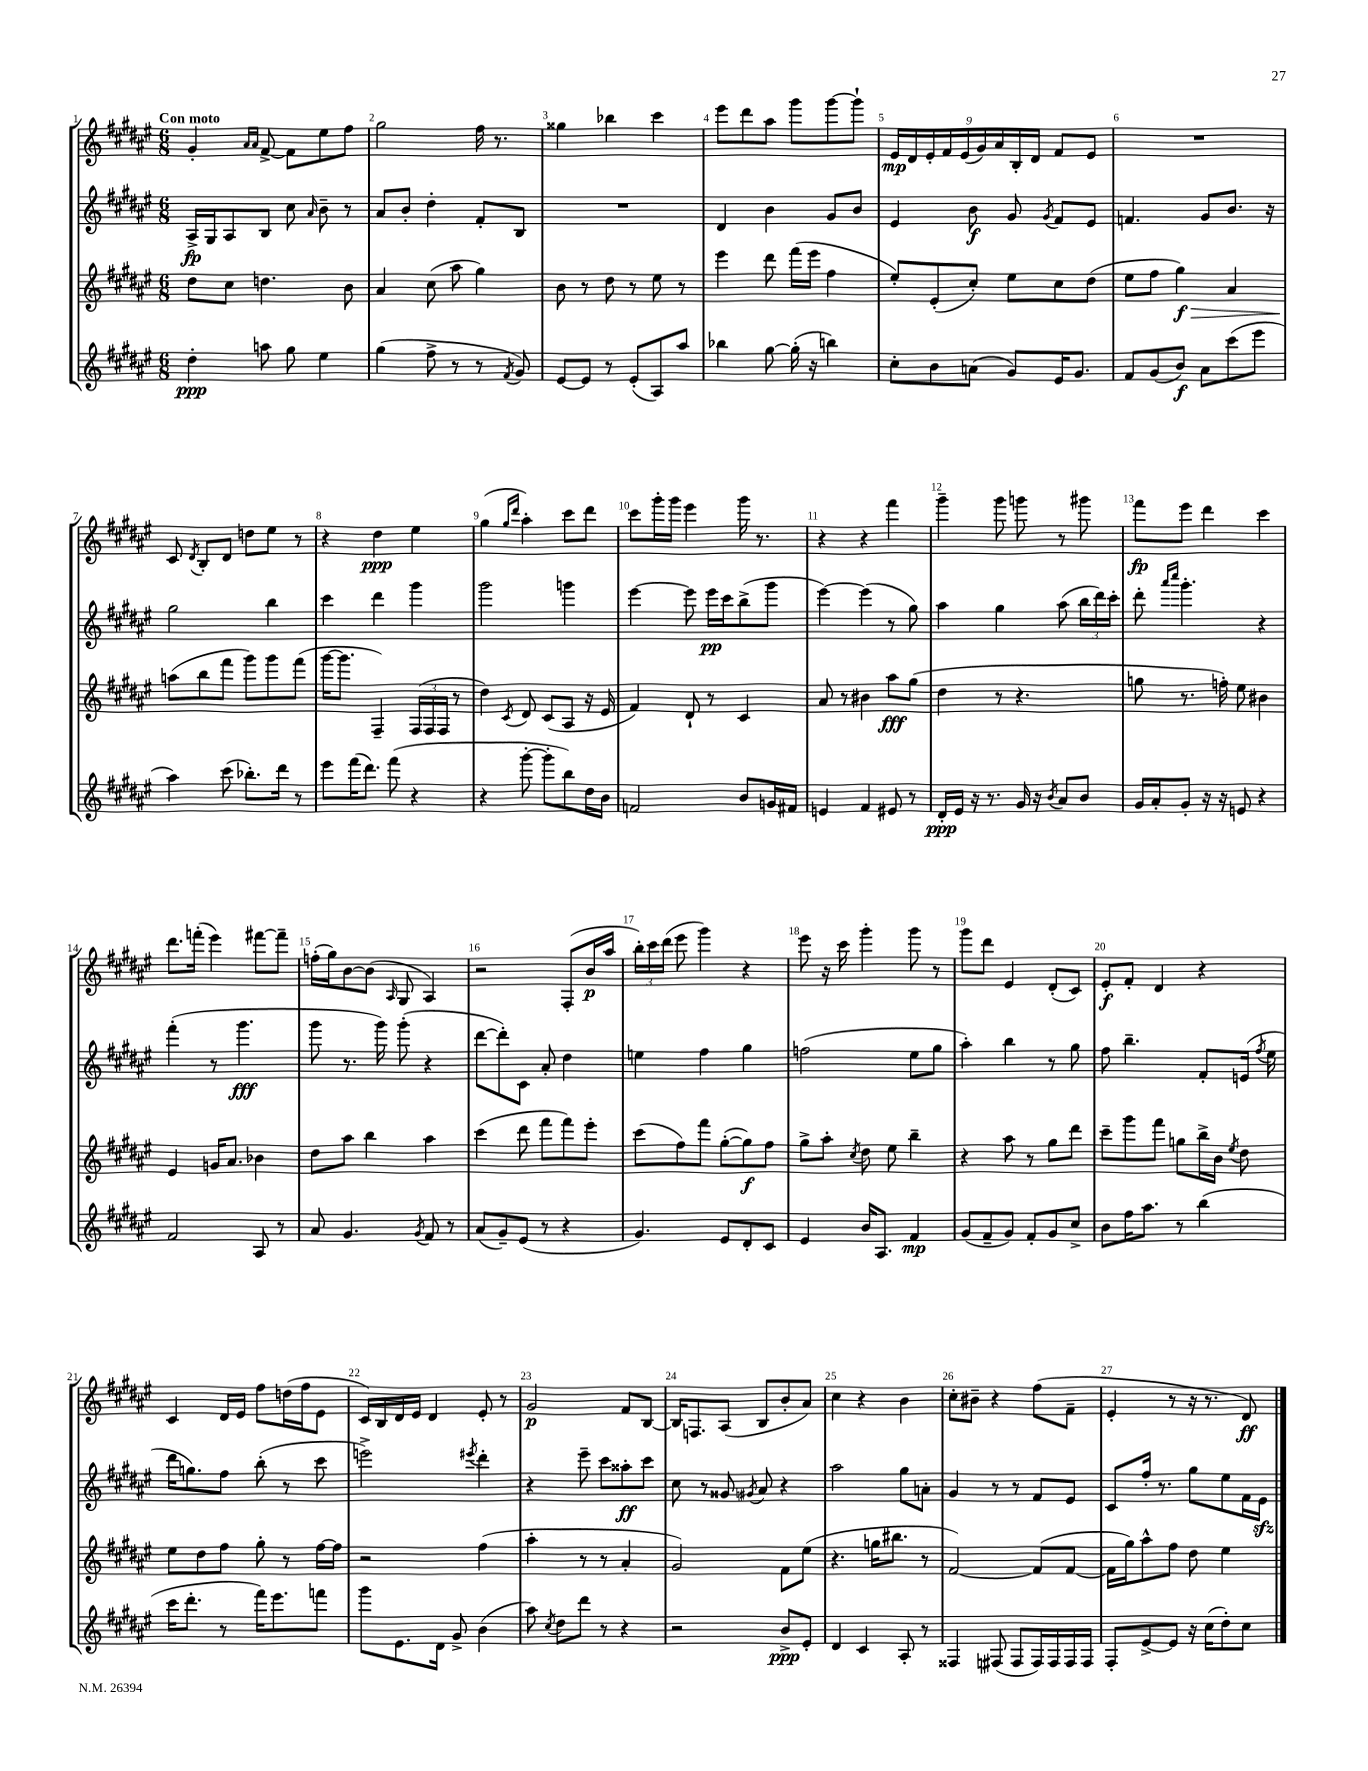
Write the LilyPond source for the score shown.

<<
\new StaffGroup <<
\new Staff = "s0" {
    \clef treble \key fis \major \numericTimeSignature \time 6/8 \tempo "Con moto"
    \autoBeamOff gis'4-. \grace { ais'16[ ais'16] } fis'8~-> fis'8[ eis''8 fis''8] |
    gis''2 fis''16 r8. |
    gisis''4 bes''4 cis'''4 |
    eis'''8[ dis'''8 ais''8] gis'''8[ gis'''8~ gis'''8]-! |
    \tuplet 9/8 { eis'16[\mp dis'16 eis'16-. fis'16 eis'16( gis'16) ais'16 b16-. dis'16] } fis'8[ eis'8] |
    R2. |
    cis'8 \acciaccatura { dis'8 } b8[-. dis'8] d''8[ eis''8] r8 |
    r4 dis''4\ppp eis''4 |
    gis''4( \grace { gis''16[ dis'''16] } ais''4-.) cis'''8[ dis'''8] |
    cis'''8[ gis'''16-. gis'''16] eis'''4 gis'''16 r8. |
    r4 r4 fis'''4 |
    gis'''4-- gis'''8 g'''8 r8 gis'''8 |
    fis'''8[\fp eis'''8] dis'''4 cis'''4 |
    dis'''8.[ f'''16]-.( eis'''4) fis'''8[~ fis'''8]-- |
    f''16[-.( gis''16) b'8~ b'8]( \grace { ais16 } gis8 ais4) |
    r2 fis8[-.( b'16\p ais''16] |
    \tuplet 3/2 { b''16[-.) cis'''16 dis'''16]( } eis'''8 gis'''4) r4 |
    eis'''8 r16 cis'''16 gis'''4-. gis'''8 r8 |
    gis'''8[ dis'''8] eis'4 dis'8[-.( cis'8]) |
    eis'8[-.\f fis'8]-. dis'4 r4 |
    cis'4 dis'16[ eis'16] fis''8[ d''16( fis''16 eis'8] |
    cis'16[) b16 dis'16 eis'16] dis'4 eis'8-. r8 |
    gis'2\p fis'8[ b8]~ |
    b16[ f8. ais8]( b8[ b'8-. ais'8]) |
    cis''4 r4 b'4 |
    cis''8[-. bis'8]-- r4 fis''8[( fis'8]-- |
    eis'4-. r8 r16 r8. dis'8\ff) \bar "|." |
}
\new Staff = "s1" {
    \clef treble \key fis \major \numericTimeSignature \time 6/8
    \autoBeamOff ais16[->\fp gis16 ais8 b8] cis''8 \grace { ais'16 } b'8-- r8 |
    ais'8[ b'8]-. dis''4-. fis'8[-. b8] |
    R2. |
    dis'4 b'4 gis'8[ b'8] |
    eis'4 b'8\f gis'8 \acciaccatura { gis'8 } fis'8[ eis'8] |
    f'4. gis'8[ b'8.] r16 |
    gis''2 b''4 |
    cis'''4 dis'''4 gis'''4 |
    gis'''2 g'''4 |
    eis'''4~ eis'''8 eis'''16[\pp cis'''16 b''8->( gis'''8] |
    eis'''4~) eis'''4( r8 gis''8) |
    ais''4 gis''4 ais''8( \tuplet 3/2 { b''16[ dis'''16) cis'''16]-. } |
    dis'''8-. \grace { ais'''16[ cis''''16] } gis'''4.-. r4 |
    fis'''4-.( r8 gis'''4.\fff |
    gis'''8 r8. gis'''16) gis'''8-.( r4 |
    dis'''8[~ dis'''8-.) cis'8] ais'8-. dis''4 |
    e''4 fis''4 gis''4 |
    f''2( eis''8[ gis''8] |
    ais''4-.) b''4 r8 gis''8 |
    fis''8 b''4.-- fis'8[-. e'16]( \acciaccatura { fis''8 } eis''16 |
    dis'''16[ g''8.) fis''8] b''8-.( r8 cis'''8 |
    e'''2->) \acciaccatura { eis'''8 } dis'''4-. |
    r4 eis'''8-- cis'''8[ aisis''8-.\ff cis'''8] |
    cis''8 r8 gisis'8 \acciaccatura { gis'8 } ais'8 r4 |
    ais''2 gis''8[ a'8]-. |
    gis'4 r8 r8 fis'8[ eis'8] |
    cis'8[ fis''16]-. r8. gis''8[ eis''8 fis'16 eis'16]\sfz \bar "|." |
}
\new Staff = "s2" {
    \clef treble \key fis \major \numericTimeSignature \time 6/8
    \autoBeamOff dis''8[ cis''8] d''4. b'8 |
    ais'4 cis''8( ais''8 gis''4) |
    b'8 r8 dis''8 r8 eis''8 r8 |
    eis'''4 dis'''8 fis'''16[( eis'''16] fis''4 |
    eis''8[-.) eis'8-.( cis''8]-.) eis''8[ cis''8 dis''8]( |
    eis''8[ fis''8] gis''4\f\>) ais'4 |
    a''8[\!( b''8 fis'''8] gis'''8[) gis'''8 fis'''8]( |
    gis'''16[~ gis'''8.] fis4--) \tuplet 3/2 { fis16[( fis16 fis16] } r8 |
    dis''4) \acciaccatura { cis'8 } dis'8 cis'8[( ais8] r16 eis'16 |
    fis'4) dis'8-! r8 cis'4 |
    ais'8 r8 bis'4 ais''8[\fff gis''8]( |
    dis''4 r8 r4. |
    g''8 r8. f''16-.) eis''8 bis'4 |
    eis'4 g'16[ ais'8.] bes'4 |
    dis''8[ ais''8] b''4 ais''4 |
    cis'''4( dis'''8 fis'''8[ fis'''8) eis'''8]-. |
    cis'''8[( fis''8) fis'''8] gis''8[~-.( gis''8\f) fis''8] |
    gis''8[-> ais''8]-. \acciaccatura { cis''8 } dis''8 eis''8 b''4-- |
    r4 ais''8 r8 gis''8[ dis'''8] |
    cis'''8[-- gis'''8 fis'''8] g''8[ b''16-> b'16] \acciaccatura { eis''8 } dis''8 |
    eis''8[ dis''8 fis''8] gis''8-. r8 fis''16[~ fis''16] |
    r2 fis''4( |
    ais''4-. r8 r8 ais'4-. |
    gis'2) fis'8[ eis''8]( |
    r4. g''16[ bis''8.] r8 |
    fis'2~) fis'8[( fis'8]~ |
    fis'16[ gis''16) ais''8-^ fis''8] dis''8 eis''4 \bar "|." |
}
\new Staff = "s3" {
    \clef treble \key fis \major \numericTimeSignature \time 6/8
    \autoBeamOff dis''4-.\ppp a''8 gis''8 eis''4 |
    gis''4( fis''8-> r8 r8 \acciaccatura { fis'8 } gis'8) |
    eis'8[~ eis'8] r8 eis'8[-.( ais8) ais''8] |
    bes''4 gis''8~ gis''16-.( r16 b''4) |
    cis''8[-. b'8 a'8]( gis'8[) eis'16 gis'8.] |
    fis'8[ gis'8( b'8]\f) ais'8[ cis'''8( eis'''8] |
    ais''4) cis'''8( bes''8.[-.) dis'''16] r8 |
    eis'''8[ fis'''16( dis'''8.]) fis'''8( r4 |
    r4 gis'''8~-. gis'''8[-. b''8) dis''16 b'16] |
    f'2 b'8[ g'16 fis'16] |
    e'4 fis'4 eis'8 r8 |
    dis'16[-.\ppp eis'16] r16 r8. gis'16 r16 \acciaccatura { b'8 } ais'8[ b'8] |
    gis'16[ ais'16-. gis'8]-. r16 r16 e'8 r4 |
    fis'2 ais8 r8 |
    ais'8 gis'4. \acciaccatura { gis'8 } fis'8 r8 |
    ais'8[( gis'8--) eis'8]( r8 r4 |
    gis'4.) eis'8[ dis'8-. cis'8] |
    eis'4 b'16[ ais8.] fis'4\mp |
    gis'8[( fis'8-- gis'8]) fis'8[-. gis'8 cis''8]-> |
    b'8[ fis''16 ais''8.] r8 b''4( |
    cis'''16[ dis'''8.]-. r8 fis'''16[) eis'''8. f'''8] |
    gis'''8[ eis'8. dis'16] gis'8-> b'4( |
    ais''8) \acciaccatura { cis''8 } dis''8[ dis'''8] r8 r4 |
    r2 b'8[->\ppp eis'8]-. |
    dis'4 cis'4 ais8-. r8 |
    fisis4 fis8( fis8[ fis16) fis16 fis16 fis16] |
    fis8[-. eis'8~-> eis'8] r16 cis''16[( dis''8-.) cis''8] \bar "|." |
}
>>
>>
\layout { \context { \Score \override BarNumber.break-visibility = ##(#f #t #t) barNumberVisibility = #all-bar-numbers-visible } }
